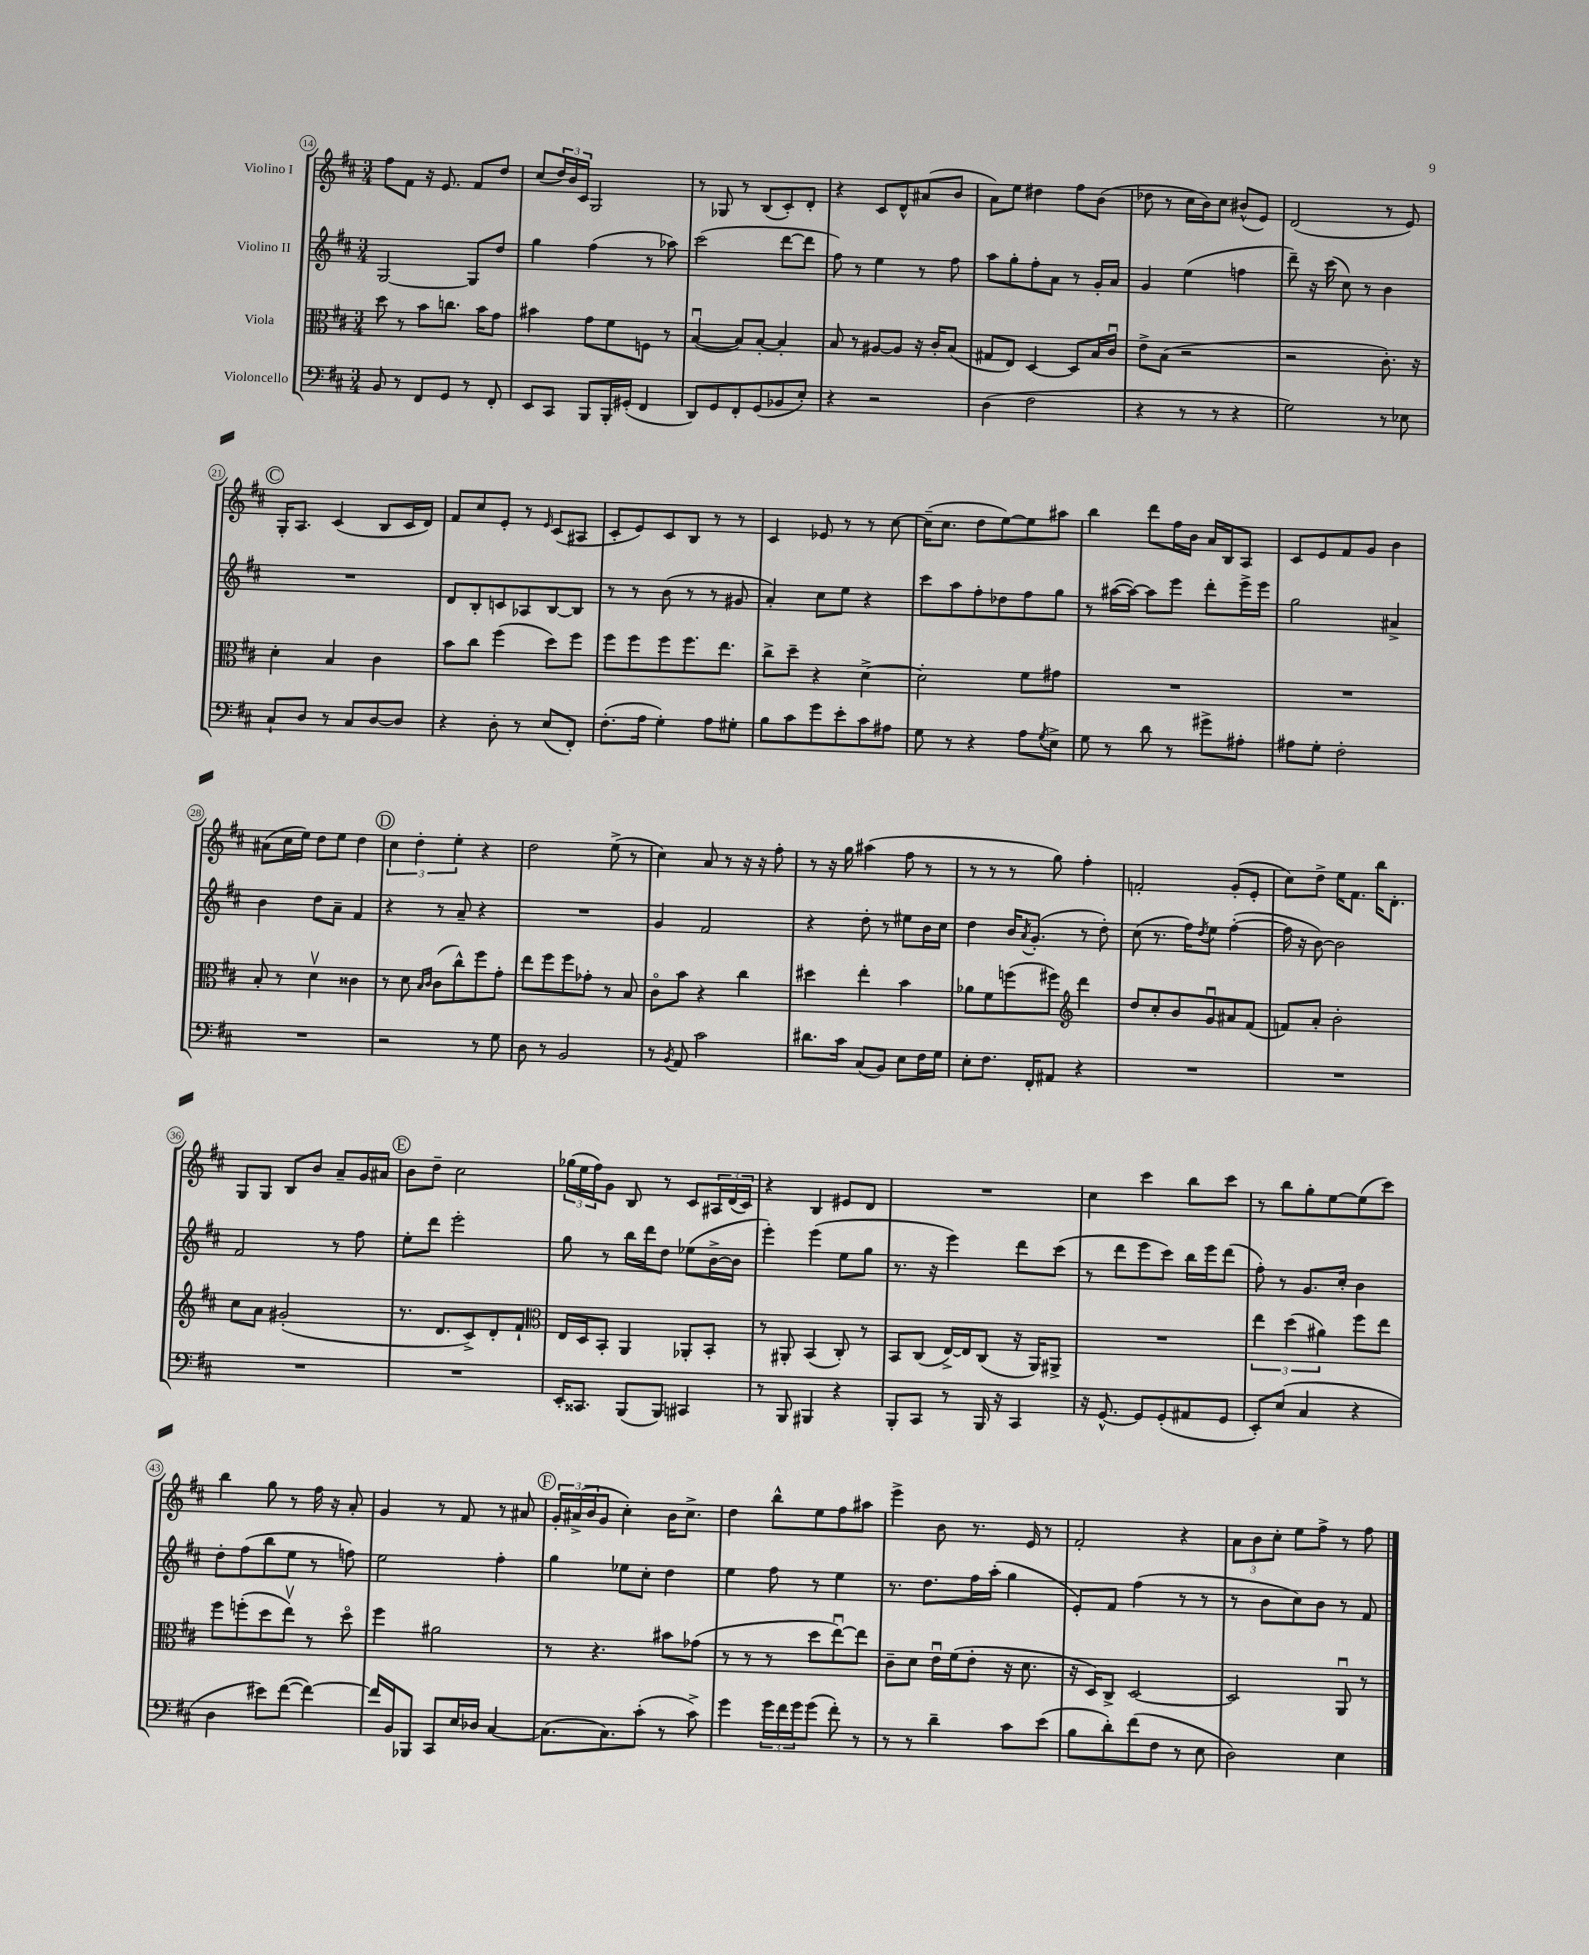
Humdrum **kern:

**kern	**kern	**kern	**kern
*staff4	*staff3	*staff2	*staff1
*clefF4	*clefC3	*clefG2	*clefG2
*k[f#c#]	*k[f#c#]	*k[f#c#]	*k[f#c#]
*M3/4	*M3/4	*M3/4	*M3/4
8BB	8dd	[2G	8ff#
8r	8r	.	8f#
8FF#	8b	.	16r
.	.	.	8.e
8GG	8.cc	.	.
8r	.	8G]	8f#
.	16b	.	.
8FF#'	8g	8dd	8dd
=	=	=	=
8EE	4b#	4gg	(8cc#
8CC#	.	.	24dd)
.	.	.	24b
.	.	.	24c#
8BBB	8g	(4ff#	2G
16BBB'	8f#	.	.
(16GG#'	.	.	.
4FF#	8F	8r	.
.	8r	8aa-)	.
=	=	=	=
8DD)	([4Bu	(2ccc#	8r
8GG	.	.	8G-
8FF#'	8B])	.	8r
(8GG	[8B'	.	(8B
8BB-	4B']	[8ddd	8c#')
8E')	.	8ddd]	8d'
=	=	=	=
4r	8B	8ff#)	4r
.	8r	8r	.
2r	[8A#	4ee	8c#
.	8A#]	.	8d^^
.	16r	8r	(8a#
.	16c#'	.	.
.	(8B	8ff#	8b
=	=	=	=
(4D	8G#	8aa	8a)
.	8E)	8gg'	8ee
2F#	[4D	8ff#'	4dd#
.	.	8a	.
.	8D]	8r	8ff#
.	16B	16g'	(8b
.	16c#u	16a	.
=	=	=	=
4r	8e^	4g	8dd-
.	(8B	.	8r
8r	2r	(4ee	16cc#
.	.	.	16b)
8r	.	.	8cc#
4r	.	4ff	(8b#^^
.	.	.	8e)
=	=	=	=
2G)	2r	8ddd~)	(2d
.	.	16r	.
.	.	(16ccc#	.
.	.	8cc#)	.
.	.	8r	.
8r	8.c#')	4b	8r
8E-	.	.	8e)
.	16r	.	.
=	=	=	=
8C#`	4d'	2.r	16G'
.	.	.	8.A
8D	.	.	.
8r	4B	.	(4c#
8C#	.	.	.
[8D	4c#	.	8B
8D]	.	.	16c#
.	.	.	16d)
=	=	=	=
4r	8b	8d	8f#
.	8cc#	8B'	8cc#
8D'	(4ff#	8c	8e'
8r	.	8A-	8r
.	.	.	16qqe
(8E	8dd)	[8B	(8c#
8FF#')	8ff#	8B]	8A#
=	=	=	=
(8.F#'	8ff#	8r	8c#'
.	8ff#	8r	8e)
16A	.	.	.
4G')	8ff#	(8b	8c#
.	8.ff#	8r	8B
8A	.	8r	8r
.	8.ee	.	.
8G#'	.	8g#	8r
=	=	=	=
8B	8cc#^	4a')	4c#
8c#	8dd~	.	.
8g	4r	8cc#	8e-
8e'	.	8ee	8r
8c#	[4d^	4r	8r
8A#	.	.	[8cc#
=	=	=	=
8G	2d']	8ccc#	(16cc#~]
.	.	.	8.cc#
8r	.	8aa	.
4r	.	8ff#'	8dd
.	.	8dd-	[8ee)
8A	8f#	8ff#	8ee]
8qG	.	.	.
8E^	8g#	8gg	8aa#
=	=	=	=
8G	2.r	8r	4bb
8r	.	([16aa#	.
.	.	16aa#_)	.
8d	.	8aa#]	8ddd
8r	.	8eee	16ff#
.	.	.	16b
8g#^	.	8ddd'	16a
.	.	.	16B
8A#'	.	16eee^	8A
.	.	16eee	.
=	=	=	=
8A#	2.r	2gg	8c#
8G'	.	.	8e
2F#'	.	.	8f#
.	.	.	8g
.	.	4a#^	4b
=	=	=	=
2.r	8B'	4b	(8a#
.	8r	.	16cc#
.	.	.	16ee)
.	4dv	8dd	8dd
.	.	8a~	8ee
.	4c##	4f#	4dd
=	=	=	=
2r	8r	4r	6cc#
.	8d	.	.
.	.	.	6dd'
.	16qqB	.	.
.	16qqc#	.	.
.	(8c#	8r	.
.	.	.	6ee'
.	8cc#^^)	8a~	.
8r	8ff#	4r	4r
8G	8g'	.	.
=	=	=	=
8D	8ee	2.r	2dd
8r	8ff#	.	.
2BB	8ff#	.	.
.	8g-'	.	.
.	8r	.	(8ee^
.	8B	.	8r
=	=	=	=
8r	8c#o	4g	4cc#)
8qBB	.	.	.
8AA	8b	.	.
2c#	4r	2f#	8a
.	.	.	8r
.	4cc#	.	16r
.	.	.	16r
.	.	.	8ff#'
=	=	=	=
8.d#	4dd#	4r	8r
.	.	.	16r
16c#	.	.	16gg
(8C#	4ee'	8dd'	(4aa#
8BB)	.	8r	.
8E	4b	8ee#	8ff#
16F#	.	16b	8r
16G	.	16cc#	.
=	=	=	=
8E'	8a-	4dd	8r
8.F#	8f#	.	8r
.	(8ff	16b	8r
.	.	8qa	.
16FF#'	.	(8.g'	.
8AA#	8ff#)	.	8gg)
*	*clefG2	*	*
4r	4ddd	8r	4ff#'
.	.	8dd')	.
=	=	=	=
2.r	8dd	(8cc#	2f'
.	8cc#'	8.r	.
.	8b	.	.
.	.	16ff#)	.
.	.	8qdd	.
.	8gu	8ee	.
.	8a#	([4ff#'	(8g'
.	(8f#	.	8e'
=	=	=	=
2.r	8f)	16ff#]	8cc#)
.	.	16r	.
.	8a'	[8b)	8dd^
.	2b'	2b]	16ee
.	.	.	8.f#
.	.	.	16bb
.	.	.	8.d'
=	=	=	=
2.r	8cc#	2f#	8G
.	8a	.	8G
.	(2g#'	.	8B
.	.	.	8b
.	.	8r	8a~
.	.	8ff#	16g
.	.	.	16a#
=	=	=	=
2.r	8.r	8ee'	8b
.	.	8ddd	8dd~
.	8.d	.	.
.	.	2eee'	2cc#
.	8c#^)	.	.
.	8d'	.	.
.	8f#`	.	.
=	=	=	=
*	*clefC3	*	*
16EE'	16E	8gg	(24gg-
.	.	.	24ee
8.CC##	16D	.	.
.	.	.	24ff#)
.	8BB'	8r	8g
(8BBB	4AA	16bb	8B
.	.	16ddd	.
8BBB)	.	8dd	8r
4CC#	8AA-'	(8ee-	8c#
.	8BB'	[16b^	24A#
.	.	.	(24d
.	.	16b]	.
.	.	.	24c#)
=	=	=	=
8r	8r	4eee')	4r
8BBB	8AA#'	.	.
4BBB#	(4BB	(4eee	4B
4r	8C#')	8ee	8e#
.	8r	8gg	8d
=	=	=	=
8BBB'	8BB	8.r	2.r
8CC#	(8C#	.	.
.	.	16r	.
8r	[16E^)	4eee)	.
.	16E]	.	.
16BBB	(8C#	.	.
16r	.	.	.
4CC#	16r	8ddd	.
.	16AA)	.	.
.	8AA#^	(8ccc#	.
=	=	=	=
16r	2.r	8r	4cc#
[8.GG^^	.	.	.
.	.	8ddd	.
8GG]	.	8eee	4ccc#
(8GG'	.	8ccc#)	.
8AA#	.	16bb	8bb
.	.	16eee	.
8GG	.	(8ddd	8ccc#
=	=	=	=
8EE')	6ee	8ff#')	8r
(8E	.	8r	8bb
.	(6dd	.	.
4C#	.	8.g	8gg'
.	6a#)	.	.
.	.	.	[8ee
.	.	16cc#'	.
4r	8ff#	4b	(8ee]
.	8ee	.	8ccc#)
=	=	=	=
4D	8ff#	8dd'	4bb
.	(8ff'	(8ff#	.
8e#)	8dd	8bb	8gg
([8f#	8eev)	8ee	8r
4f#_)	8r	8r	16ff#
.	.	.	16r
.	8ddo	8ff)	8a'
=	=	=	=
16f#]	4ff#	2ee	4g
16BB	.	.	.
8BBB-	.	.	.
8CC#	2a#	.	8r
16E	.	.	8f#
16D-	.	.	.
[4C#	.	4ff#'	8r
.	.	.	8a#
=	=	=	=
(8.C#]	8r	4gg	24g'
.	.	.	(24a#^
.	.	.	24b
.	4.r	.	8g
8.C#)	.	.	.
.	.	8ee-	4cc#')
(8c#'	.	8cc#'	.
8r	8b#	4dd	16b
.	.	.	8.cc#^
8c#^)	(8g-	.	.
=	=	=	=
4g	8r	4ee	4dd
.	8r	.	.
24g	8r	8ff#	8bb^^
24f#	.	.	.
24g	.	.	.
(8g	8dd	8r	8ee
8f#')	[8eeu)	4ee	8ff#
8r	8ee]	.	8aa#
=	=	=	=
8r	8c#~	8.r	4eee^
8r	8d	.	.
.	.	8.dd	.
4d~	16eu	.	8b
.	(16f#	.	.
.	8e'	16ff#	8.r
.	.	(16aa'	.
8c#	16r	4gg	.
.	8.d	.	16e
(8e	.	.	8r
=	=	=	=
8B	16r	8e')	2f#'
.	16D)	.	.
8d')	8C#^	8f#	.
(8f#	[2D	(4ff#	.
8F#	.	.	.
8r	.	8r	4r
8E	.	8r	.
=	=	=	=
2D)	2D]	8r	12a
.	.	.	12b
.	.	8b	.
.	.	.	12cc#'
.	.	8cc#)	8ee
.	.	8b	8ff#^
4E	8AAu	8r	8r
.	8r	8f#	8ff#
==	==	==	==
*-	*-	*-	*-
